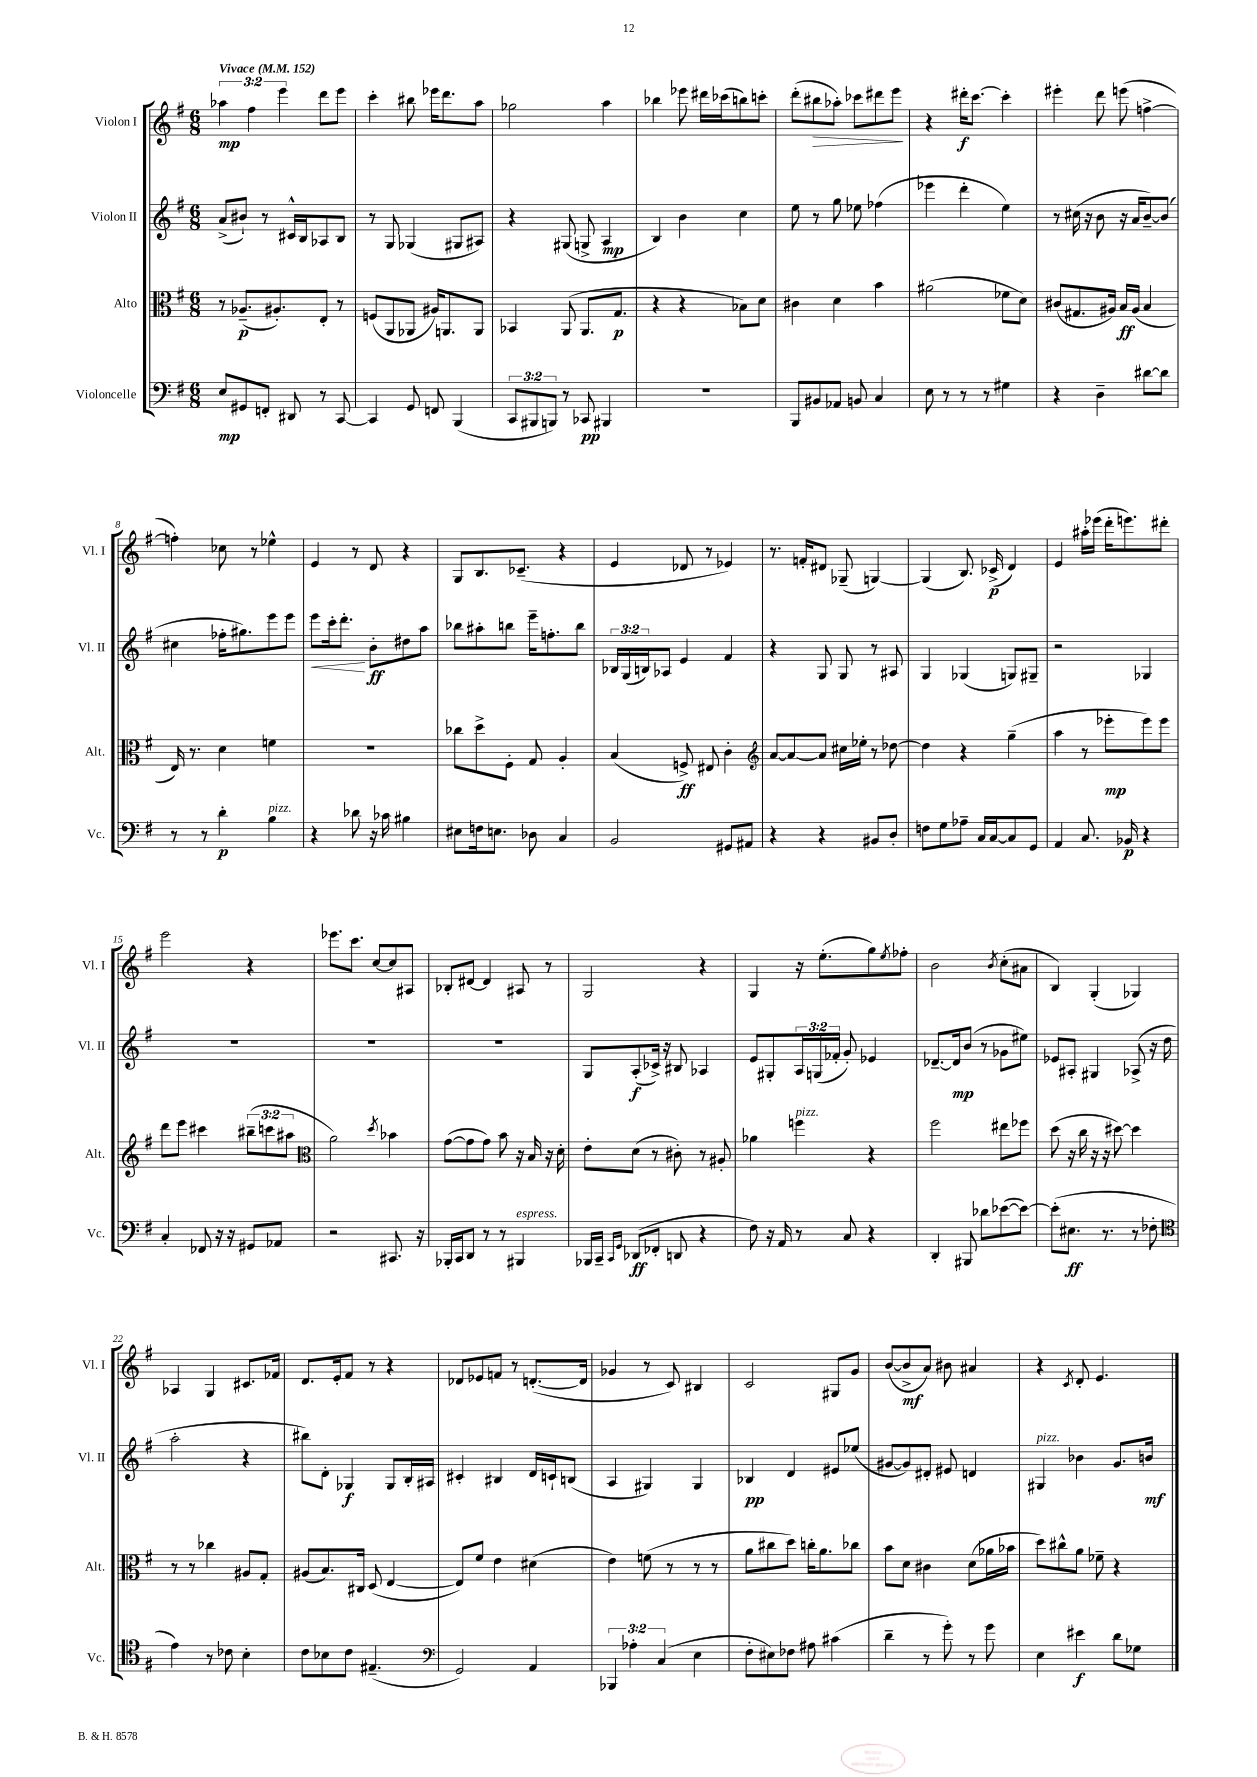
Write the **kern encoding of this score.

**kern	**kern	**kern	**kern
*staff4	*staff3	*staff2	*staff1
*clefF4	*clefC3	*clefG2	*clefG2
*k[f#]	*k[f#]	*k[f#]	*k[f#]
*M6/8	*M6/8	*M6/8	*M6/8
*MM152	*MM152	*MM152	*MM152
8E	8r	(8a^	6aa-
8GG#	(8.A-~	8b#`)	.
.	.	.	6ff#
8FF'	.	8r	.
.	8.A#')	.	.
.	.	.	6eee
8DD#	.	16c#^^	.
.	.	16B	.
8r	8E'	8A-	8ddd
[8CC	8r	8B	8eee
=	=	=	=
4CC]	(8F	8r	4ccc'
.	8AA	8G	.
8GG	8AA-	(4G-	8bb#
8FF	16A#)	.	16eee-
.	8.AA	.	8.ddd
(4BBB	.	8G#	.
.	8AA	8A#)	8aa
=	=	=	=
12CC	4BB-	4r	2gg-
12BBB#	.	.	.
12BBB)	.	.	.
8r	(8AA	(8G#	.
8CC-	8.AA	8G^	.
4BBB#	.	4A	4aa
.	8.G	.	.
=	=	=	=
2.r	4r	4B)	4bb-
.	4r	4b	8eee-
.	.	.	16ddd#
.	.	.	(16ccc-
.	8B-)	4cc	8bb)
.	8d	.	8ccc'
=	=	=	=
8BBB	4c#	8ee	(8ddd'
8BB#	.	8r	8bb#
8AA-	4d	8gg	8aa-')
8BB	.	8ee-	8ccc-
4C	4b	(4ff-	8ddd#
.	.	.	8eee
=	=	=	=
8E	(2a#	4eee-	4r
8r	.	.	.
8r	.	4ddd'	16ddd#'
.	.	.	[8.ccc
8r	.	.	.
4G#	8f-	4ee)	4ccc']
.	8d)	.	.
=	=	=	=
4r	(8c#	8r	4eee#'
.	8.G#	(16cc#	.
.	.	16r	.
4D~	.	8b	8ddd
.	16A#)	.	.
.	16B	16r	(8eee
.	(16A#	16a	.
[8d#	4B	[8b~)	[4ff^
8d#]	.	(8b]	.
=	=	=	=
8r	16E)	4cc#	4ff'])
.	8.r	.	.
8r	.	.	.
4d'	4d	16ff-'	8cc-
.	.	8.gg#)	.
.	.	.	8r
4B	4f	8eee	4ee-^^
.	.	8eee	.
=	=	=	=
4r	2.r	8eee	4e
.	.	16ccc'	.
.	.	8.ddd'	.
8d-	.	.	8r
16r	.	8b'	8d
16c-	.	.	.
4B#	.	8dd#	4r
.	.	8aa	.
=	=	=	=
8E#	8cc-	8bb-	8G
16F	8dd^	8aa#'	8.B
8.E	.	.	.
.	8F#'	8bb	.
.	.	.	(8.c-~
8D-	8G	16eee~	.
.	.	8.ff'	.
4C	4A'	.	4r
.	.	8bb	.
=	=	=	=
2BB	(4B	24B-	4e
.	.	(24G	.
.	.	24B)	.
.	.	8A-	.
.	8F^)	4e	8d-
.	8E#	.	8r
8GG#	4c'	4f#	4e-)
8AA#	.	.	.
=	=	=	=
*	*clefG2	*	*
4r	[8a	4r	8.r
.	8a_	.	.
.	.	.	16f'
4r	8a]	8G	8d#
.	16cc#	8G	(8G-~
.	16ee-'	.	.
8BB#	8r	8r	[4G)
8D'	[8dd-	8A#	.
=	=	=	=
8F	4dd-]	4G	(4G]
8G	.	.	.
8A-~	4r	(4G-	8.B)
16C	.	.	.
[16C	.	.	(16c-^
8C]	(4gg~	8G)	4d)
8GG	.	8G#~	.
=	=	=	=
4AA	4aa	2r	4e
8.C	8r	.	16aa#'
.	.	.	(16eee-
.	8eee-'	.	16ddd'
16BB-	.	.	8.eee)
4r	8eee-)	4G-	.
.	8eee-	.	8ddd#'
=	=	=	=
4C'	8ddd	2.r	2eee
.	8eee	.	.
8FF-	4ccc#	.	.
16r	.	.	.
16r	.	.	.
8GG#	(12bb#~	.	4r
.	12ccc	.	.
8AA-	.	.	.
.	12aa#	.	.
=	=	=	=
*	*clefC3	*	*
2r	2a)	2.r	8.eee-
.	.	.	8.ccc
.	.	.	[8cc
.	8qdd	.	.
8.CC#	4b-	.	8cc]
.	.	.	8A#
16r	.	.	.
=	=	=	=
16BBB-'	([8g	2.r	8B-'
16CC	.	.	.
8DD	8g]	.	[8d#
8r	8g)	.	4d#]
8r	8b	.	.
4BBB#	16r	.	8A#
.	16B	.	.
.	16r	.	8r
.	16d'	.	.
=	=	=	=
16BBB-	8e'	8G	2G
16CC~	.	.	.
16qqCC	.	.	.
16qqGG	.	.	.
(8DD-	(8d	(8A'	.
8FF-'	8r	16c-^)	.
.	.	16r	.
8DD	8c#')	8B#	.
4r	8r	4A-	4r
.	8A#'	.	.
=	=	=	=
8F#)	4a-	8e	4G
16r	.	8G#'	.
16AA	.	.	.
8r	4ff	24A	16r
.	.	(24G	.
.	.	.	(8.ee'
.	.	24f-'	.
8C	.	8g')	.
4r	4r	4e-	8gg)
.	.	.	8qee
.	.	.	8ff-'
=	=	=	=
4DD'	2ff#	[8.d-~	2b
.	.	16d-]	.
8BBB#	.	(8b	.
8d-	.	8r	.
.	.	.	8qb
([8e-	8ee#	8g-	(8cc'
8e-_)	8ff-	8ee#)	8a#
=	=	=	=
(8e-']	(8dd	8e-	4B)
8.E#	16r	8A#'	.
.	16cc	.	.
.	16r	4G#	(4G'
8.r	16r	.	.
.	[8dd#)	.	.
8r	4dd#]	(8A-^	4G-)
8F-'	.	16r	.
.	.	16dd	.
=	=	=	=
*clefC4	*	*	*
4e)	8r	2aa'	4A-
.	8r	.	.
8r	4cc-	.	4G
8c-	.	.	.
4B'	8A#	4r	8.c#
.	8G'	.	.
.	.	.	16f-
=	=	=	=
8c	(8A#	8bb#)	8.d
8B-	8.B)	8d'	.
.	.	.	16e'
8c	.	4G-	8f#
.	16C#	.	.
(4.E#~	(8D	.	8r
.	[4E	8G-	4r
.	.	16B'	.
.	.	16A#	.
=	=	=	=
*clefF4	*	*	*
2GG)	8E])	4c#'	8d-
.	8f#	.	8e-
.	4e	4B#	8f
.	.	.	8r
4AA	(4d#	16d	([8.d'
.	.	16c`	.
.	.	(8B	.
.	.	.	16d]
=	=	=	=
6BBB-	4e)	4A	4g-
6A-'	.	.	.
.	(8f	4G#)	8r
(6C	.	.	.
.	8r	.	8c)
4E	8r	4G#	4B#
.	8r	.	.
=	=	=	=
8F#'	8a	4B-	2c
8E#)	8cc#	.	.
8F-	8dd)	4d	.
8A#	16cc'	.	.
.	8.a	.	.
(4c#	.	8e#	8G#
.	8cc-	(8ee-	8g
=	=	=	=
4d~	8b	[8g#	([8b
.	8d	8g#])	8b^]
8r	4c#	8d#'	8a)
8g')	.	8e#	8b#
8r	(8d	4d	4a#
8g	16a-	.	.
.	16b-	.	.
=	=	=	=
4E	8dd)	4G#	4r
.	8cc#^^	.	.
.	.	.	8qc
4e#	8a	4b-	8d'
.	8f-~	.	4.e
8d	4r	8.g	.
8G-	.	.	.
.	.	16b	.
==	==	==	==
*-	*-	*-	*-
